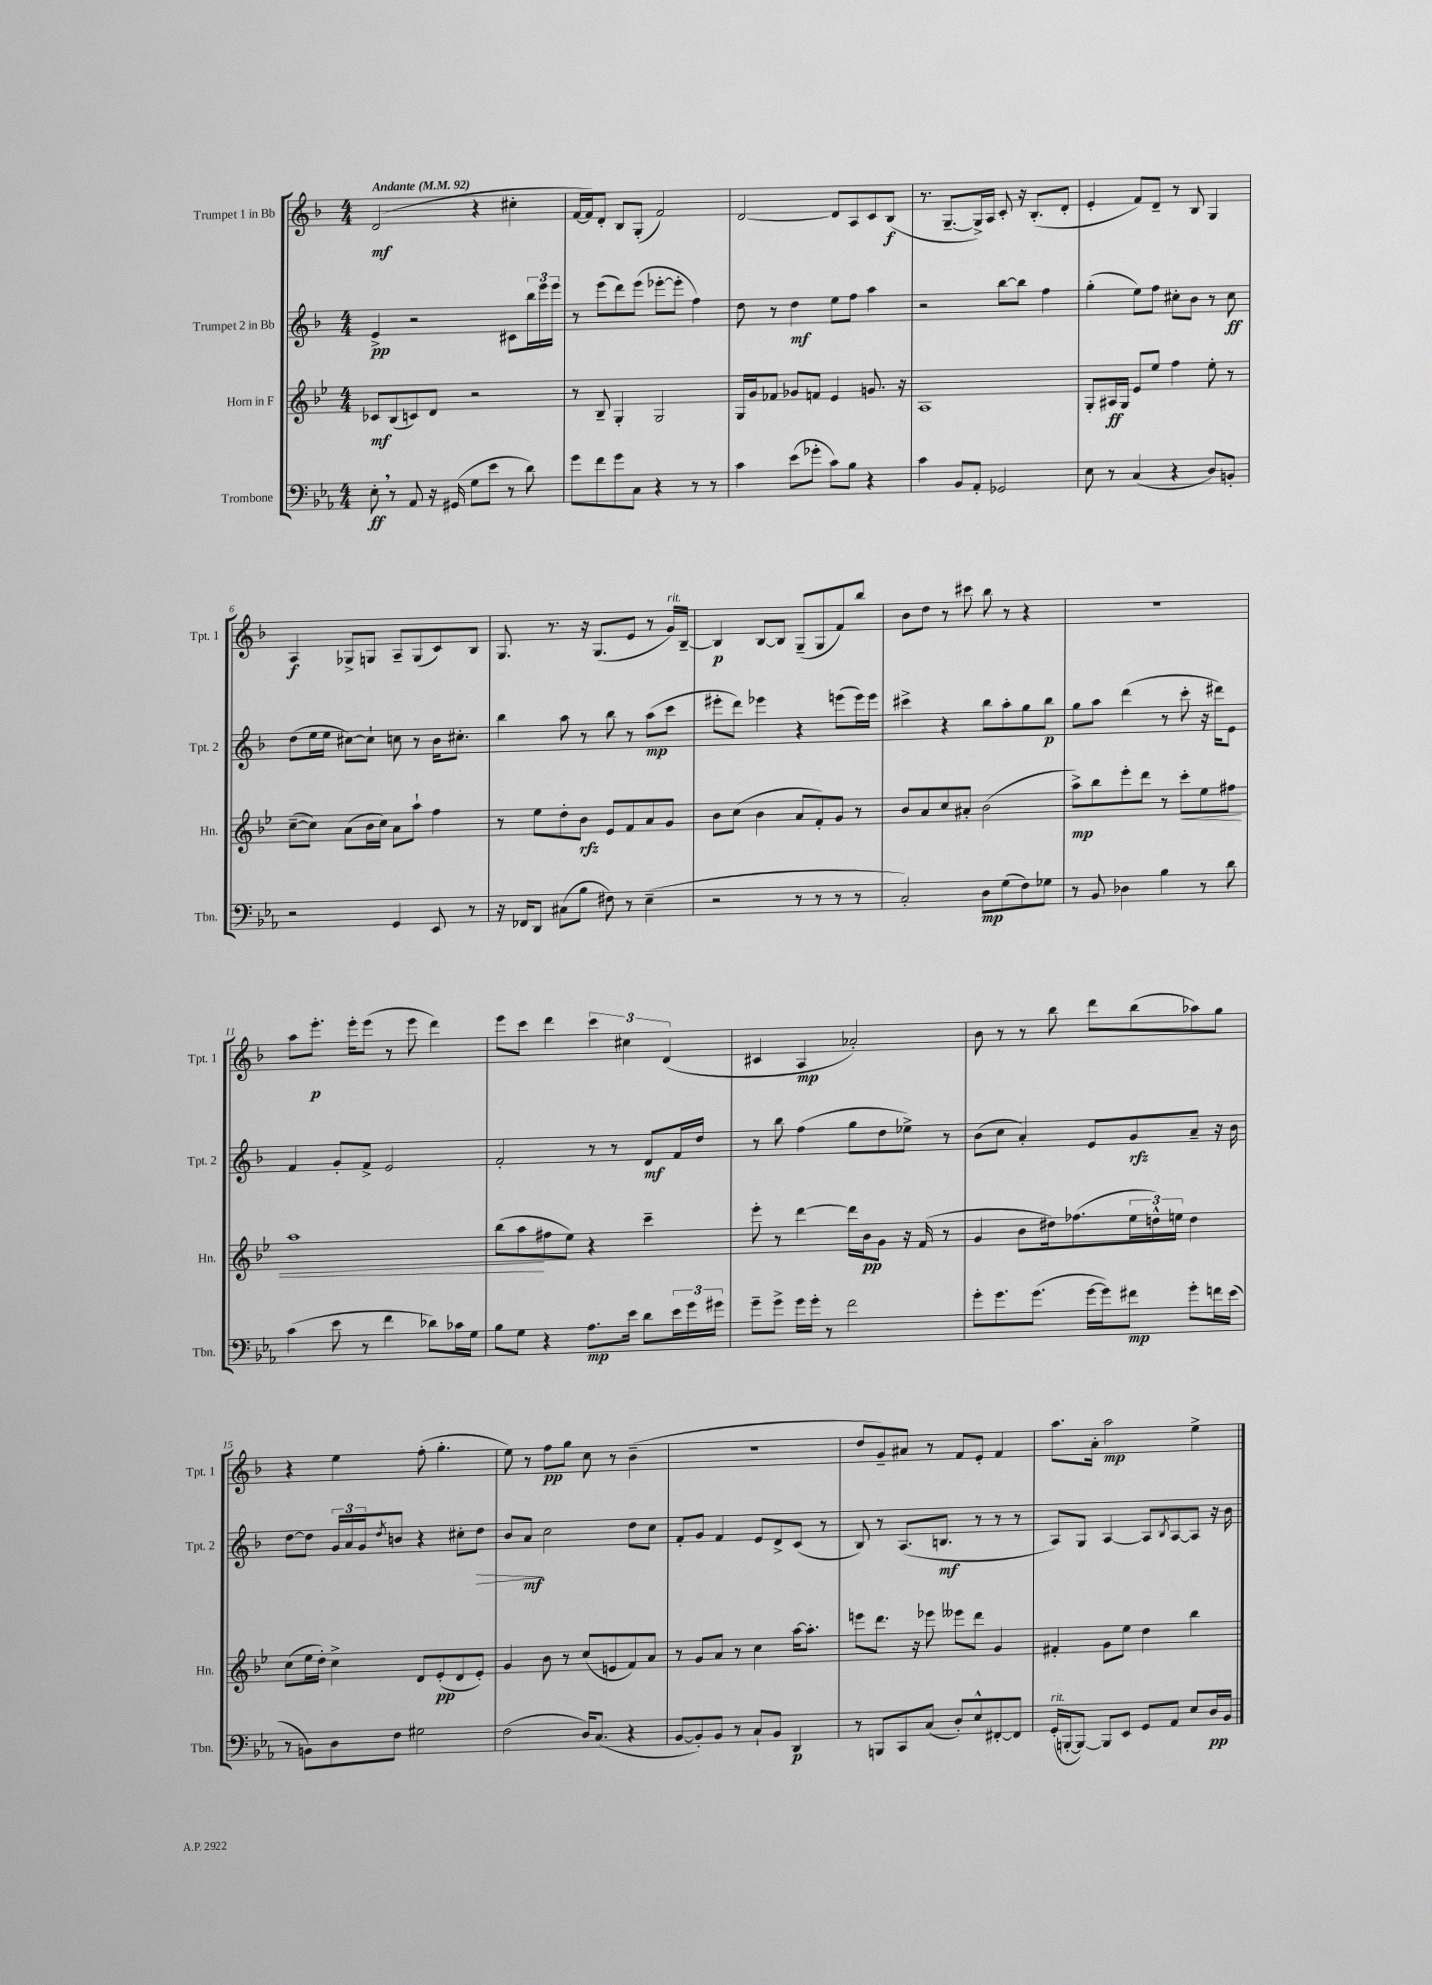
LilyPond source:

<<
\new StaffGroup <<
\new Staff = "s0" \with { instrumentName = "Trumpet 1 in Bb" shortInstrumentName = "Tpt. 1" } {
    \clef treble \key f \major \numericTimeSignature \time 4/4 \tempo "Andante" 4 = 92
    d'2\mf( r4 cis''4-. |
    f'16~ f'16) d'8-. bes8 g8-.( f'2) |
    d'2~ d'8 a8 c'8 bes8\f( |
    r8. g8.~-- g16->) a16 c'8-. r16 bes8.-.( d'8-. |
    e'4-. f'8) d'8-- r8 bes8 g4 |
    a4\f ges8-> g8 a8-- g8( c'8) bes8 |
    g8. r8. r16 g8.( e'8 r8 g'16^\markup { \italic "rit." }) bes16~-- |
    bes4\p bes8~ bes8 g8--( g8 f'8) bes''8 |
    bes'8 d''8 r8 cis'''8 bes''8 r8 r4 |
    R1 |
    a''8 e'''8.-.\p e'''16-. e'''8( r8 e'''8 d'''4) |
    e'''8 c'''8 d'''4 \tuplet 3/2 { c'''4 cis''4 d'4( } |
    cis'4 a4\mp aes'2-.) |
    bes'8 r8 r8 bes''8 d'''8 bes''8( aes''8) g''8 |
    r4 e''4 f''8-.( g''4.-. |
    e''8) r8 f''8\pp g''8 c''8 r8 bes'4--( |
    R1 |
    d''8 g'8--) ais'8 r8 f'8 e'8-. f'4 |
    a''8. a'16-. a''2\mp e''4-> \bar "|." |
}
\new Staff = "s1" \with { instrumentName = "Trumpet 2 in Bb" shortInstrumentName = "Tpt. 2" } {
    \clef treble \key f \major \numericTimeSignature \time 4/4
    e'4->\pp r2 cis'8 \tuplet 3/2 { bes''16 e'''16 e'''16 } |
    r8 e'''8( d'''8) e'''8( ees'''8~-. ees'''8-. f''4) |
    d''8 r8 d''4\mf e''8 f''8 a''4 |
    r2 bes''8~ bes''8 f''4 |
    g''4-.( e''8) f''8 cis''8-. bes'8 r8 cis''8\ff |
    d''8( e''16 e''16 cis''8~) cis''8-! c''8 r8 bes'16 cis''8.-. |
    bes''4 a''8 r8 bes''8 r8 a''8\mp( c'''8 |
    eis'''8-. d'''8) ees'''4 r4 e'''8( e'''16) e'''16 |
    cis'''4-> r4 bes''8 a''8-. g''8 bes''8\p |
    g''8 a''8 d'''4( r8 c'''8-. r16 dis'''16) e'8 |
    f'4 g'8-. f'8-> e'2 |
    f'2-. r8 r8 d'8\mf f'16 d''16 |
    r8 bes''8 f''4( g''8 d''8 ees''8->) r8 |
    bes'8( c''8 a'4-.) e'8 g'8\rfz a'8-- r16 bes'16 |
    d''8~ d''8 \tuplet 3/2 { g'16 a'16 g'16 } \acciaccatura { d''8 } b'8 r4 cis''8-. d''8\> |
    bes'8 a'8\mf\! c''2 d''8 c''8 |
    f'8-. g'8 f'4 e'8 d'8-> c'8( r8 |
    bes8) r8 a8.( b8.\mf r8 r8 r8 |
    a8) g8 a4~ a8 \acciaccatura { bes8 } a8~ a8 r16 bes'16 \bar "|." |
}
\new Staff = "s2" \with { instrumentName = "Horn in F" shortInstrumentName = "Hn." } {
    \clef treble \key bes \major \numericTimeSignature \time 4/4
    ces'8\mf bes8( c'8) d'8 r2 |
    r8 bes8-- g4-. g2 |
    g16 g'16 fes'8 ges'8 f'8 ees'4 g'8. r16 |
    a1 |
    g8-. ais16\ff g16 ees'8 ees''8 f''4 ees''8-. r8 |
    c''8~--( c''8) a'8( bes'16 c''16) a'8 a''8-! f''4 |
    r8 ees''8 d''8-. bes'8\rfz ees'8 f'8 a'8 g'8 |
    bes'8 c''8( bes'4 a'8 f'8-.) g'8 r8 |
    bes'8 a'8 c''8 ais'8-. bes'2( |
    a''8->\mp) bes''8 ees'''8-. d'''8 r8 c'''8-.\< ees''8 fis''8 |
    a''1 |
    bes''8( a''8\! fis''8 ees''8) r4 c'''4-- |
    ees'''8-. r8 d'''4~ d'''16 bes'16\pp g'8 r16 f'16( r8 |
    g'4 bes'8 dis''16) fes''8.( \tuplet 3/2 { ees''16 d''16-^) e''16 } d''4 |
    c''8( ees''16 d''16-.) c''4-> d'8 ees'8-.\pp( d'8 ees'8-.) |
    g'4 bes'8 r8 c''8( e'8 f'8) a'8 |
    r8 g'8 a'8 r8 c''4 a''16~ a''8.-. |
    e'''8 d'''8. r16 ees'''8 eeses'''8 d'''8 g'4 |
    fis'4-. g'8 ees''8 d''4 bes''4 \bar "|." |
}
\new Staff = "s3" \with { instrumentName = "Trombone" shortInstrumentName = "Tbn." } {
    \clef bass \key ees \major \numericTimeSignature \time 4/4
    ees8-.\ff \breathe r8 aes,8 r16 gis,16( g8 ees'8 r8 d'8) |
    g'8 f'8 g'8 c8 r4 r8 r8 |
    c'4 ees'8( ges'8-. c'8) bes8 r4 |
    c'4 bes,8 aes,8-. ges,2 |
    ees8 r8 c4( r4 d8) b,8-. |
    r2 g,4 ees,8 r8 |
    r16 fes,16 d,8 cis8( bes8 fis8) r8 ees4--( |
    r2 r8 r8 r8 r8 |
    c2-.) d8\mp g8( f8) ges8 |
    r8 bes,8 des4 bes4 r8 d'8 |
    c'4( ees'8 r8 f'4 des'8) ces'16 g16 |
    bes8 g8 r4 aes8.\mp ees'16 d'8 \tuplet 3/2 { ees'16 g'16 gis'16 } |
    g'8-- g'8-> g'16 g'16-. r8 f'2 |
    g'8-. g'8. g'8.( g'16~ g'16) fis'8\mp g'8-. f'16 ees'16( |
    r8 b,8) d8 f8 gis2 |
    f2( d16) c8.( r4 |
    bes,8~ bes,8-.) bes,8 r8 c8-! bes,8 d,4\p |
    r8 b,,8 c,8 c8( d8-.) ees8-^ fis,8~-. fis,8 |
    g,16-.^\markup { \italic "rit." }( b,,16~-. b,,8~) b,,8 ees,8 g,8 aes,8 ees8 d16\pp bes,16 \bar "|." |
}
>>
>>
